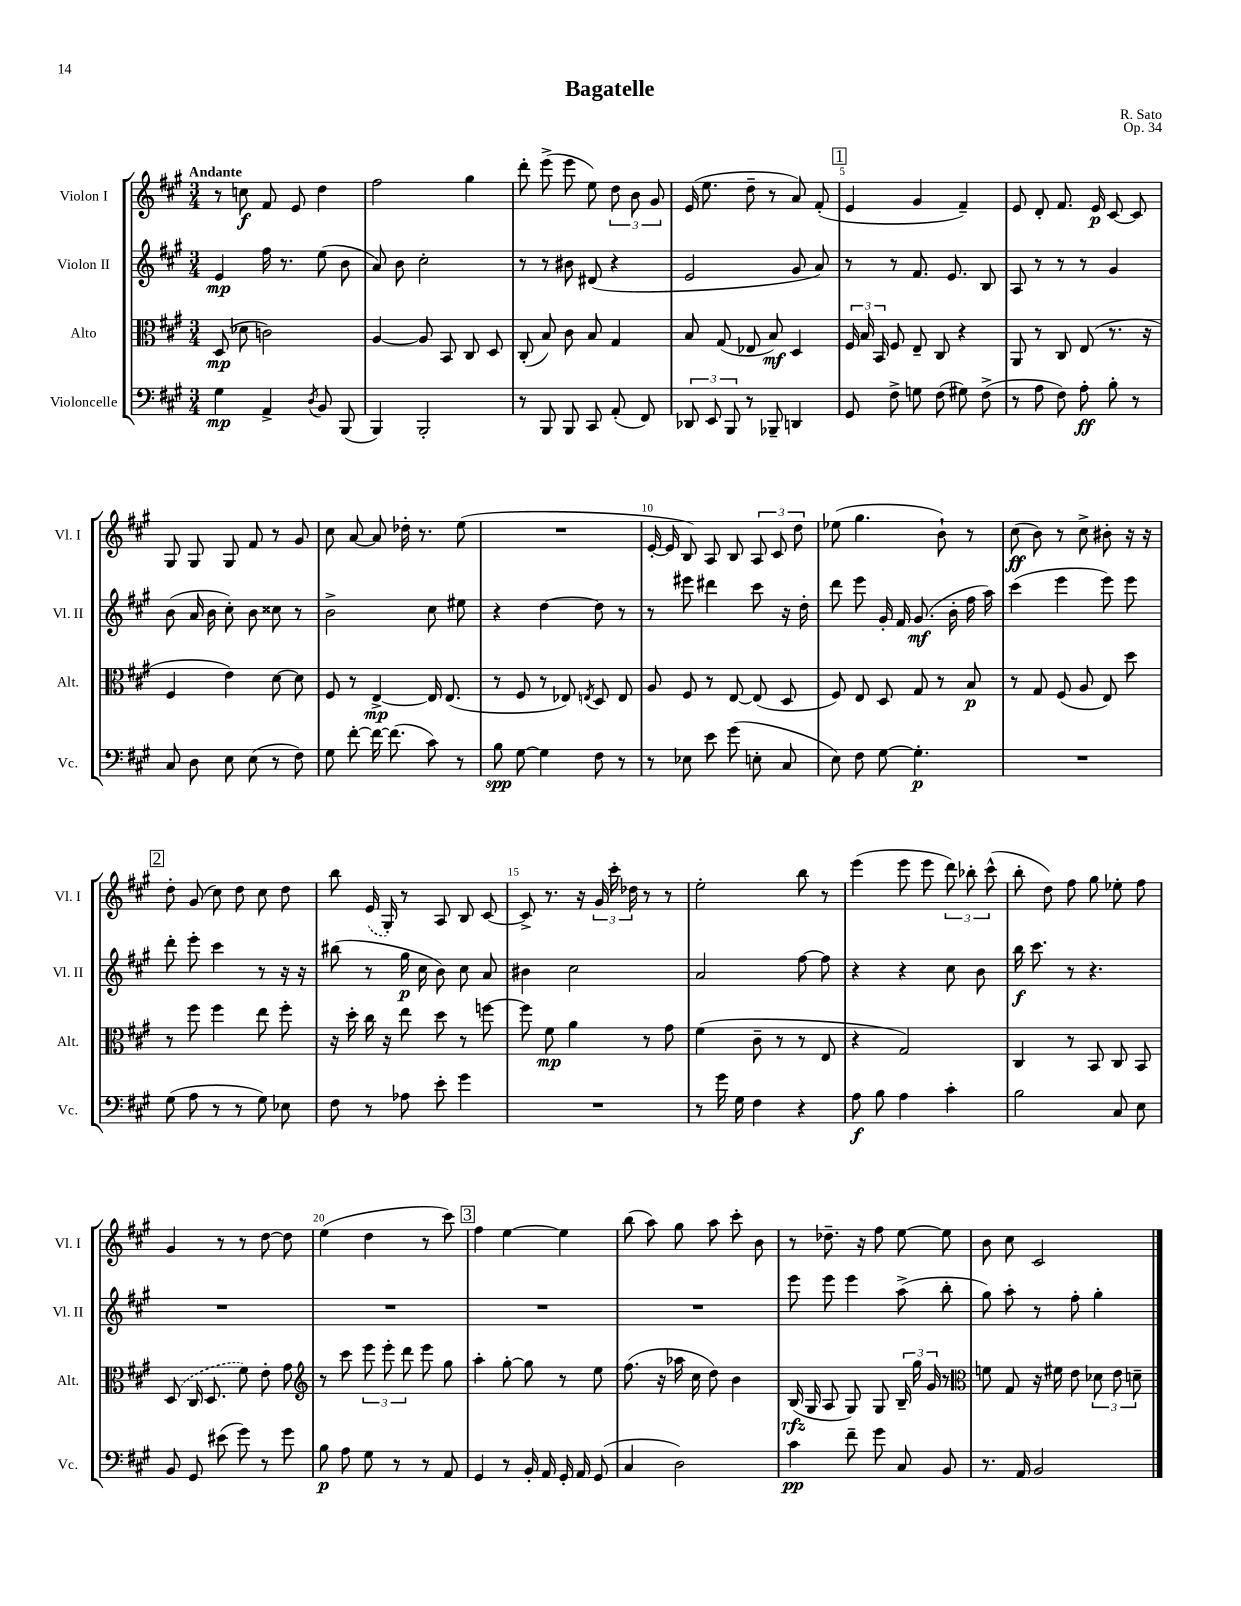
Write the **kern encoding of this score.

**kern	**kern	**kern	**kern
*staff4	*staff3	*staff2	*staff1
*clefF4	*clefC3	*clefG2	*clefG2
*k[f#c#g#]	*k[f#c#g#]	*k[f#c#g#]	*k[f#c#g#]
*M3/4	*M3/4	*M3/4	*M3/4
4G#\	(8D/	4e/	8r
.	8d-\	.	8cc\
4AA^/	2c\)	16ff#\	8f#/
.	.	8.r	.
.	.	.	8e/
8qD/	.	.	.
8BB/	.	(8ee\	4dd\
(8BBB/	.	8b\	.
=	=	=	=
4BBB/)	[4A/	8a/)	2ff#\
.	.	8b\	.
2BBB'/	8A/]	2cc#'\	.
.	8BB/	.	.
.	8C#/	.	4gg#\
.	8D/	.	.
=	=	=	=
8r	(8C#'/	8r	8ddd'\
8BBB/	8B/)	8r	(8eee^\
8BBB/	8c#\	8b#\	8eee\
8CC#/	8B/	(8d#/	8ee\)
(8AA'/	4G#/	4r	12dd\
.	.	.	12b\
8FF#/)	.	.	.
.	.	.	12g#/
=	=	=	=
12DD-/	8B/	2e/	(16e/
.	.	.	8.ee\
12EE/	.	.	.
.	(8G#/	.	.
12BBB/	.	.	.
8r	8E-/	.	8dd~\
8BBB-~/	8B/)	.	8r
4DD/	4D/	8g#/	8a/)
.	.	8a/)	(8f#'/
=	=	=	=
8GG#/	24F#/	8r	4e/
.	24B/	.	.
.	24BB/	.	.
8F#^\	8F#/	8r	.
8G\	8E~/	8.f#/	4g#/
(8F#\	8C#/	.	.
.	.	8.e/	.
8G#\)	4r	.	4f#~/)
(8F#^\	.	8B/	.
=	=	=	=
8r	8AA/	8A/	8e/
8A\	8r	8r	8d'/
8F#\)	8C#/	8r	8.f#/
8A'\	(8E/	8r	.
.	.	.	16e/
8B'\	8.r	4g#/	[8c#/
8r	.	.	8c#/]
.	16r	.	.
=	=	=	=
8C#/	4F#/	(8b\	8G#/
8D\	.	16a/	8G#/
.	.	16b\	.
8E\	4e\)	8cc#'\)	8G#/
(8E\	.	8b\	8f#/
8r	[8d\	8cc##\	8r
8F#\)	8d\]	8r	8g#/
=	=	=	=
8G#\	8F#/	2b^\	8cc#\
[8f#'\	8r	.	[8a/
16f#\_	[4E^/	.	8a/]
(8.f#\]	.	.	.
.	.	.	16dd-'\
.	.	.	8.r
8c#\)	16E/]	8cc#\	.
.	(8.E/	.	.
8r	.	8ee#\	(8ee\
=	=	=	=
8B\	8r	4r	2.r
[8G#\	8F#/	.	.
4G#\]	8r	[4dd\	.
.	8E-/)	.	.
.	8qE/	.	.
8F#\	8D/	8dd\]	.
8r	8E/	8r	.
=	=	=	=
8r	8A/	8r	[16e'/
.	.	.	16e/]
8E-\	8F#/	8eee#\	8B/)
8e\	8r	4ddd#\	8A/
(8g#\	[8E/	.	8B/
8E'\	(8E/]	8ccc#\	12A/
.	.	.	12c#/
8C#/	8D/	16r	.
.	.	.	12dd\
.	.	16dd'\	.
=	=	=	=
8E\)	8F#/)	8ddd\	(8ee-\
8F#\	8E/	8eee\	4.gg#\
[8G#\	8D/	16g#'/	.
.	.	16f#/	.
4.G#'\]	8G#/	(8.g#/	.
.	8r	.	8b`\)
.	.	16b'\	.
.	8B/	16ff#\	8r
.	.	16aa\)	.
=	=	=	=
2.r	8r	(4ccc#\	(8cc#\
.	8G#/	.	8b\)
.	(8F#/	4eee\	8r
.	8A/	.	8cc#^\
.	8E/)	8eee\)	8b#'\
.	8dd\	8eee\	16r
.	.	.	16r
=	=	=	=
(8G#\	8r	8ddd'\	8dd'\
8A\	8ff#\	8eee'\	(8g#/
8r	4ff#\	4ccc#\	8cc#\)
8r	.	.	8dd\
8G#\)	8ee\	8r	8cc#\
8E-\	8ff#'\	16r	8dd\
.	.	16r	.
=	=	=	=
8F#\	16r	(8bb#\	8bb\
.	16dd'\	.	.
8r	16cc#\	8r	(16e/
.	16r	.	16G#'/)
8A-\	8ee\	16gg#\	8r
.	.	16cc#\	.
8e'\	8dd\	8b\)	8A/
4g#\	8r	8cc#\	8B/
.	[8ff\	8a/	[8c#/
=	=	=	=
2.r	8ff\]	4b#\	8c#^/]
.	8f#\	.	8.r
.	4a\	2cc#\	.
.	.	.	16r
.	.	.	24g#/
.	.	.	24ccc#'\
.	.	.	24dd-\
.	8r	.	8r
.	8g#\	.	8r
=	=	=	=
8r	(4f#\	2a/	2ee'\
16g#\	.	.	.
16G#\	.	.	.
4F#\	8c#~\	.	.
.	8r	.	.
4r	8r	[8ff#\	8bb\
.	8E/	8ff#\]	8r
=	=	=	=
8A\	4r	4r	(4eee\
8B\	.	.	.
4A\	2G#/)	4r	8eee\
.	.	.	8eee\
4c#'\	.	8cc#\	12ddd\)
.	.	.	12bb-'\
.	.	8b\	.
.	.	.	(12ccc#^^\
=	=	=	=
2B\	4C#/	16bb\	8bb'\
.	.	8.ccc#\	.
.	.	.	8dd\)
.	8r	8r	8ff#\
.	8BB/	4.r	8gg#\
8C#/	8C#/	.	8ee-'\
8E\	8BB/	.	8ff#\
=	=	=	=
8BB/	(8D/	2.r	4g#/
8GG#/	16C#/	.	.
.	8.D/	.	.
(8e#\	.	.	8r
8g#\)	8f#\)	.	8r
8r	8e'\	.	[8dd\
8g#\	8g#\	.	8dd\]
=	=	=	=
*	*clefG2	*	*
8B\	8r	2.r	(4ee\
8A\	8ccc#\	.	.
8G#\	12eee\	.	4dd\
.	12eee'\	.	.
8r	.	.	.
.	12ddd\	.	.
8r	8eee\	.	8r
8AA/	8gg#\	.	8ccc#\)
=	=	=	=
4GG#/	4aa'\	2.r	4ff#\
8r	[8gg#'\	.	[4ee\
16BB'/	8gg#\]	.	.
16AA/	.	.	.
16GG#'/	8r	.	4ee\]
16AA/	.	.	.
(8GG#/	8ee\	.	.
=	=	=	=
4C#/	(8.ff#\	2.r	(8bb\
.	.	.	8aa\)
.	16r	.	.
2D\)	16aa-\	.	8gg#\
.	16cc#\	.	.
.	8dd\)	.	8aa\
.	4b\	.	8ccc#'\
.	.	.	8b\
=	=	=	=
4c#\	(16B/	8eee\	8r
.	16G#/	.	.
.	8A/	8eee\	8.dd-~\
8f#~\	8G#/)	4eee\	.
.	.	.	16r
8g#\	8G#/	.	8ff#\
8C#/	24B~/	(8aa^\	[8ee\
.	24gg#\	.	.
.	24g#/	.	.
8BB/	8r	8bb'\	8ee\]
=	=	=	=
*	*clefC3	*	*
8.r	8f\	8gg#\)	8b\
.	8G#/	8aa'\	8cc#\
16AA/	.	.	.
2BB/	16r	8r	2c#/
.	16f#\	.	.
.	8e\	8ff#'\	.
.	12d-\	4gg#'\	.
.	12e\	.	.
.	12d~\	.	.
==	==	==	==
*-	*-	*-	*-
